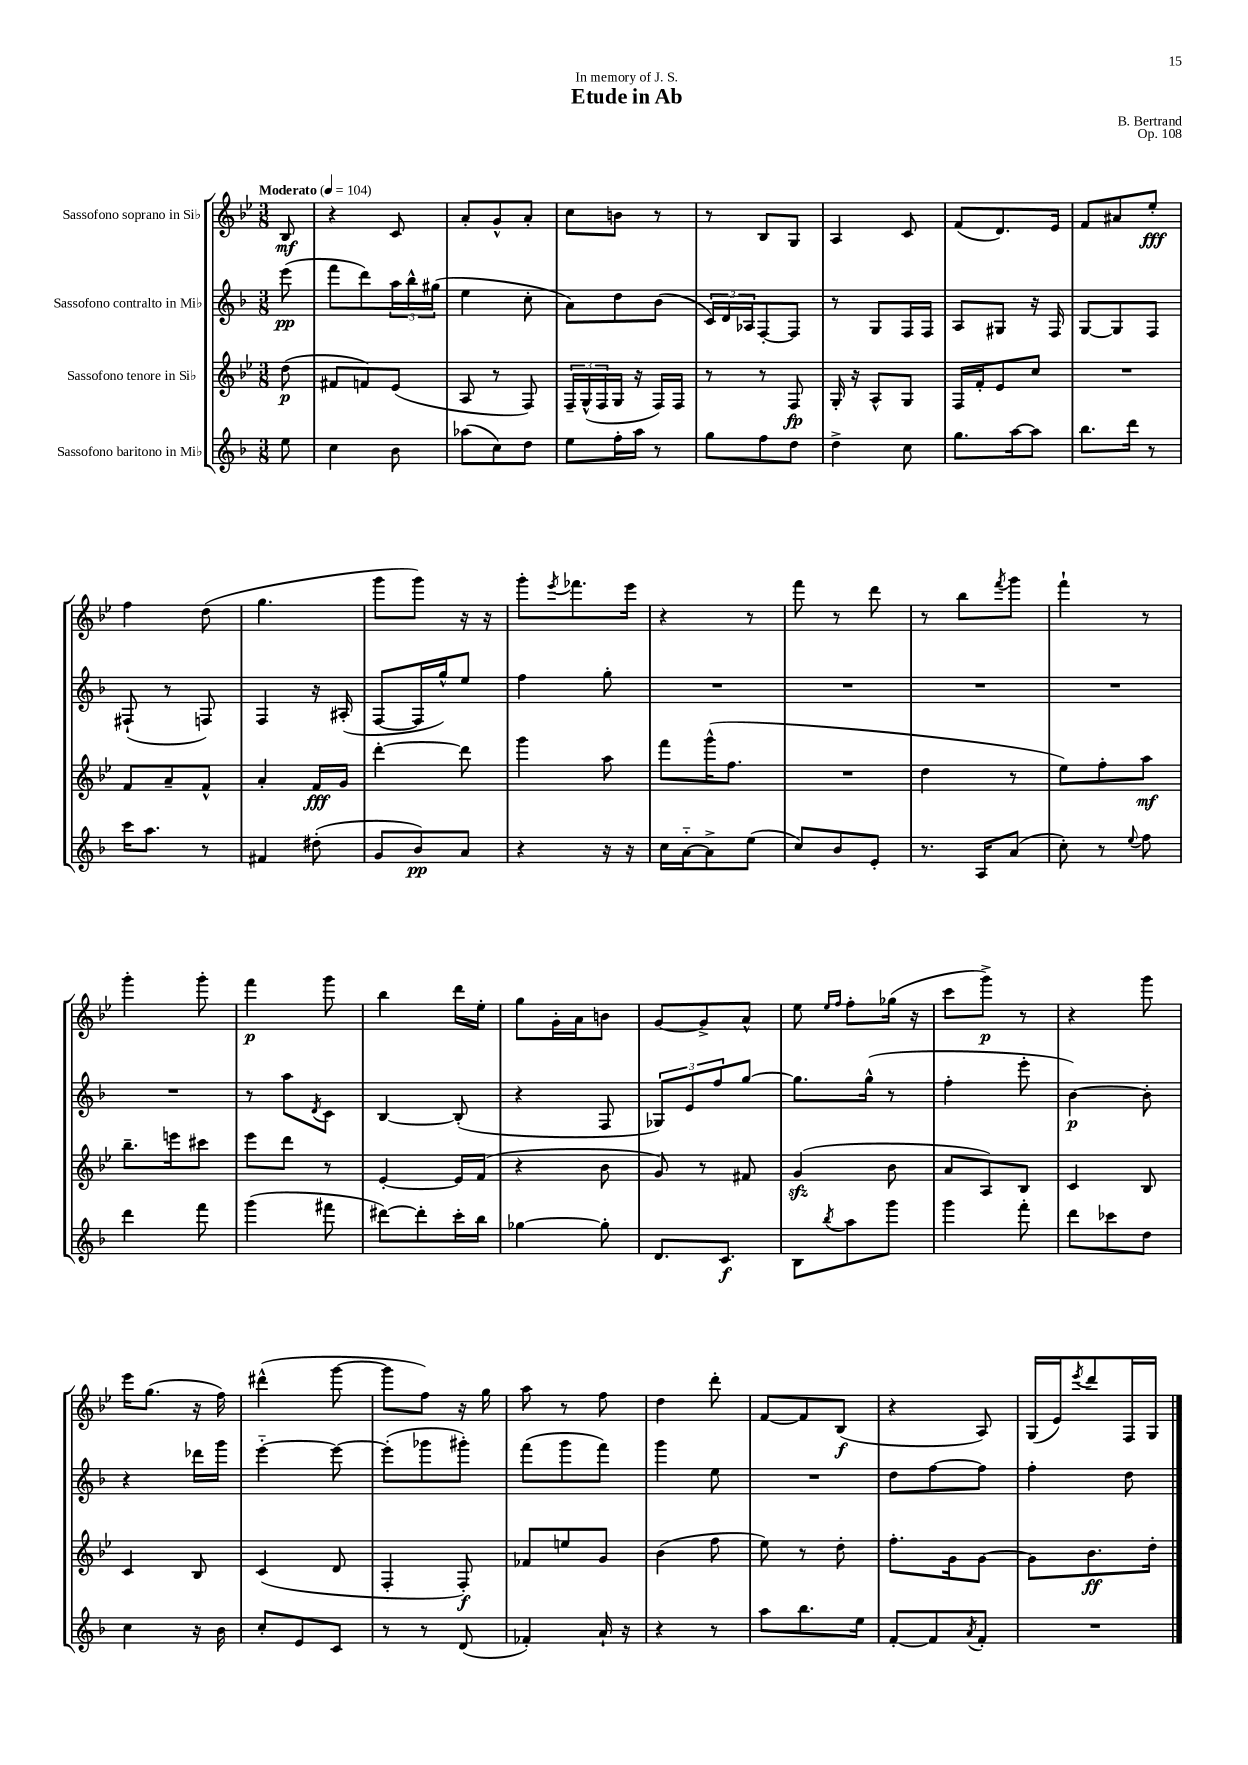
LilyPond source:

\header { title = "Etude in Ab" composer = "B. Bertrand" dedication = "In memory of J. S." opus = "Op. 108" }
<<
\new StaffGroup <<
\new Staff = "s0" \with { instrumentName = "Sassofono soprano in Sib" } {
    \clef treble \key bes \major \numericTimeSignature \time 3/8 \partial 8 \tempo "Moderato" 4 = 104
    bes8\mf |
    r4 c'8 |
    a'8-. g'8-^ a'8-. |
    c''8 b'8 r8 |
    r8 bes8 g8 |
    a4 c'8 |
    f'8( d'8.) ees'16 |
    f'8 ais'8 ees''8-.\fff |
    f''4 d''8( |
    g''4. |
    g'''8 g'''8) r16 r16 |
    g'''8-. \acciaccatura { ees'''8 } fes'''8. ees'''16 |
    r4 r8 |
    f'''8 r8 d'''8 |
    r8 bes''8 \acciaccatura { f'''8 } g'''8 |
    f'''4-! r8 |
    g'''4-. g'''8-. |
    f'''4\p g'''8 |
    bes''4 d'''16 ees''16-. |
    g''8 g'16-. a'16 b'8 |
    g'8~ g'8-> a'8-^ |
    ees''8 \grace { ees''16 f''16 } f''8-. ges''16( r16 |
    c'''8 g'''8->\p) r8 |
    r4 g'''8 |
    ees'''16 g''8.( r16 f''16) |
    dis'''4-^( g'''8~ |
    g'''8 f''8) r16 g''16 |
    a''8 r8 f''8 |
    d''4 d'''8-. |
    f'8~ f'8 bes8\f( |
    r4 a8) |
    g16( ees'16) \acciaccatura { ees'''8 } d'''8 f16 g16 \bar "|." |
}
\new Staff = "s1" \with { instrumentName = "Sassofono contralto in Mib" } {
    \clef treble \key f \major \numericTimeSignature \time 3/8 \partial 8
    e'''8\pp( |
    f'''8 d'''8) \tuplet 3/2 { a''16 bes''16-^ gis''16( } |
    e''4 c''8-. |
    a'8) d''8 bes'8( |
    \tuplet 3/2 { c'16) d'16 aes16 } f8~-. f8 |
    r8 g8 f16 f16 |
    a8 gis8 r16 f16 |
    g8~ g8 f8 |
    fis8-!( r8 f8) |
    f4 r16 ais16-.( |
    f8~ f16 g''16-^) e''8 |
    f''4 g''8-. |
    R4. |
    R4. |
    R4. |
    R4. |
    R4. |
    r8 a''8 \acciaccatura { d'8 } c'8 |
    bes4~ bes8-.( |
    r4 f8 |
    \tuplet 3/2 { ges8) e'8 f''8 } g''8~ |
    g''8. g''16-^( r8 |
    f''4-. e'''8-. |
    bes'4~\p) bes'8-. |
    r4 des'''16 g'''16 |
    e'''4~-_ e'''8~ |
    e'''8-.( ges'''8 gis'''8-.) |
    f'''8( g'''8 f'''8) |
    g'''4 e''8 |
    R4. |
    d''8 f''8~ f''8 |
    f''4-. d''8 \bar "|." |
}
\new Staff = "s2" \with { instrumentName = "Sassofono tenore in Sib" } {
    \clef treble \key bes \major \numericTimeSignature \time 3/8 \partial 8
    d''8\p( |
    fis'8 f'8) ees'8( |
    a8 r8 f8) |
    \tuplet 3/2 { f16-- g16-^( f16 } g16 r16 f16) f16 |
    r8 r8 f8\fp |
    g16-. r16 a8-^ g8 |
    f16 f'16-. ees'8 c''8 |
    R4. |
    f'8 a'8-- f'8-^ |
    a'4-. f'16\fff g'16 |
    d'''4~-. d'''8 |
    g'''4 a''8 |
    f'''8 g'''16-^( f''8. |
    R4. |
    d''4 r8 |
    ees''8) f''8-. a''8\mf |
    bes''8.-- e'''16 cis'''8 |
    ees'''8 d'''8 r8 |
    ees'4~-. ees'16 f'16( |
    r4 bes'8 |
    g'8) r8 fis'8 |
    g'4\sfz( bes'8 |
    a'8 a8) bes8 |
    c'4 bes8 |
    c'4 bes8 |
    c'4( d'8 |
    f4-. f8-.\f) |
    fes'8 e''8 g'8 |
    bes'4( f''8 |
    ees''8) r8 d''8-. |
    f''8.-. g'16 g'8~ |
    g'8 bes'8.\ff d''16-. \bar "|." |
}
\new Staff = "s3" \with { instrumentName = "Sassofono baritono in Mib" } {
    \clef treble \key f \major \numericTimeSignature \time 3/8 \partial 8
    e''8 |
    c''4 bes'8 |
    aes''8( c''8) d''8 |
    e''8 f''16-. a''16 r8 |
    g''8 f''8 d''8 |
    d''4-> c''8 |
    g''8. a''16~ a''8 |
    bes''8. d'''16 r8 |
    c'''16 a''8. r8 |
    fis'4 dis''8-.( |
    g'8 bes'8\pp) a'8 |
    r4 r16 r16 |
    c''16 a'16~-_ a'8-> e''8( |
    c''8) bes'8 e'8-. |
    r8. a16 a'8( |
    c''8-.) r8 \appoggiatura { e''8 } f''8 |
    d'''4 f'''8 |
    g'''4( fis'''8 |
    dis'''8~) dis'''8-. c'''16-. bes''16 |
    ges''4~ ges''8-. |
    d'8. c'8.\f |
    bes8 \acciaccatura { bes''8 } a''8 g'''8 |
    g'''4 f'''8-. |
    d'''8 ces'''8 d''8 |
    c''4 r16 bes'16 |
    c''8-. e'8 c'8 |
    r8 r8 d'8( |
    fes'4-.) a'16-! r16 |
    r4 r8 |
    a''8 bes''8. e''16 |
    f'8~-. f'8 \acciaccatura { a'8 } f'8-. |
    R4. \bar "|." |
}
>>
>>
\layout { \context { \Score \remove "Bar_number_engraver" } }
